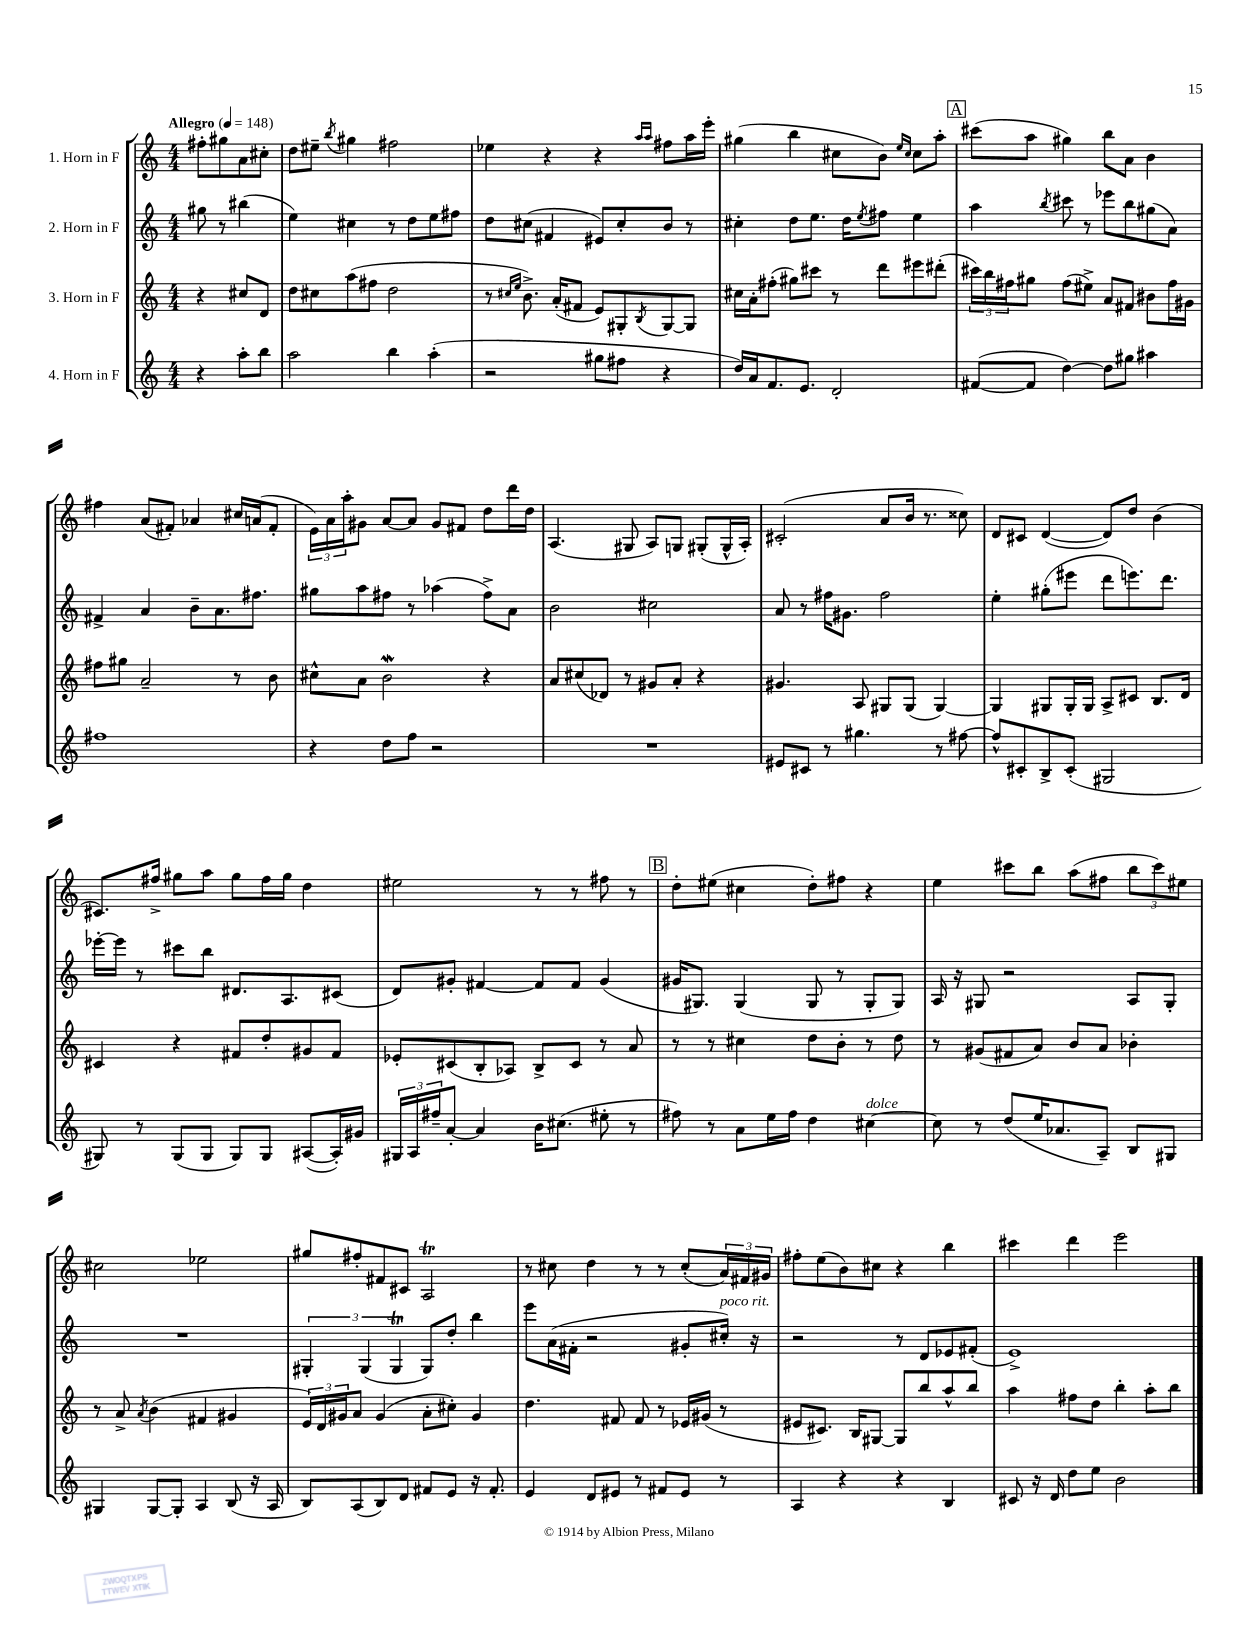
<<
\new StaffGroup <<
\new Staff = "s0" \with { instrumentName = "1. Horn in F" } {
    \clef treble \key c \major \numericTimeSignature \time 4/4 \partial 2 \tempo "Allegro" 4 = 148
    fis''8-. gis''8 a'8 cis''8-. |
    d''8 eis''8-- \acciaccatura { b''8 } gis''4 fis''2 |
    ees''4 r4 r4 \grace { a''16 a''16 } fis''8 a''16 e'''16-. |
    gis''4( b''4 cis''8 b'8) \grace { e''16 cis''16 } cis''8 a''8-. |
    \mark \markup { \box "A" } cis'''8( a''8 gis''4) b''8 a'8 b'4 |
    fis''4 a'8( fis'8-.) aes'4 cis''16 a'16( fis'8-. |
    \tuplet 3/2 { e'16) a'16 a''16-. } gis'8 a'8~ a'8 gis'8 fis'8 d''8 d'''16 d''16 |
    a4.( gis8 a8) g8 gis8-.( gis16-^ a16-.) |
    cis'2-.( a'8 b'16 r8. cisis''8) |
    d'8 cis'8 d'4~( d'8) d''8 b'4( |
    cis'8.) fis''16-> gis''8 a''8 gis''8 fis''16 gis''16 d''4 |
    eis''2 r8 r8 fis''8 r8 |
    \mark \markup { \box "B" } d''8-. eis''8( cis''4 d''8-.) fis''8 r4 |
    e''4 cis'''8 b''8 a''8( fis''8 \tuplet 3/2 { b''8 cis'''8) eis''8 } |
    cis''2 ees''2 |
    gis''8 fis''8-. fis'8 cis'8 a2\trill |
    r8 cis''8 d''4 r8 r8 cis''8-.( \tuplet 3/2 { a'16) fis'16 gis'16 } |
    fis''8-. e''8( b'8) cis''8 r4 b''4 |
    cis'''4 d'''4 e'''2 \bar "|." |
}
\new Staff = "s1" \with { instrumentName = "2. Horn in F" } {
    \clef treble \key c \major \numericTimeSignature \time 4/4 \partial 2
    gis''8 r8 bis''4( |
    e''4) cis''4 r8 d''8 e''8 fis''8 |
    d''8 cis''8( fis'4 eis'8) cis''8-. b'8 r8 |
    cis''4-. d''8 e''8. d''16 \acciaccatura { e''8 } fis''8 e''4 |
    \mark \markup { \box "A" } a''4 \acciaccatura { b''8 } cis'''8 r8 ees'''8 b''8 gis''8( a'8) |
    fis'4-> a'4 b'8-- a'8. fis''8. |
    gis''8 a''8 fis''8 r8 aes''4( fis''8->) a'8 |
    b'2 cis''2 |
    a'8 r8 fis''16 gis'8. fis''2 |
    e''4-. gis''8-.( eis'''8 d'''8 e'''8.) d'''8. |
    ees'''16~-. ees'''16 r8 cis'''8 b''8 dis'8. a8. cis'8( |
    d'8) gis'8-. fis'4~ fis'8 fis'8 gis'4( |
    \mark \markup { \box "B" } gis'16 gis8.) gis4( gis8 r8 gis8-. gis8) |
    a16 r16 gis8 r2 a8 gis8-. |
    R1 |
    \tuplet 3/2 { gis4-. gis4( gis4\trill } gis8) d''8-. b''4 |
    e'''8 a'16( fis'16-. r2 gis'8-. cis''16-.^\markup { \italic "poco rit." }) r16 |
    r2 r8 d'8 ees'8 fis'8-.( |
    e'1->) \bar "|." |
}
\new Staff = "s2" \with { instrumentName = "3. Horn in F" } {
    \clef treble \key c \major \numericTimeSignature \time 4/4 \partial 2
    r4 cis''8 d'8 |
    d''8 cis''8 a''8( fis''8 d''2 |
    r8 \grace { cis''16 e''16 } b'8.->) a'16-.( fis'8 e'8) gis8-. \acciaccatura { b8 } gis8~ gis8 |
    cis''16 a'16-. fis''8-.( gis''8) cis'''8 r8 d'''8 eis'''8 dis'''8-.( |
    \mark \markup { \box "A" } \tuplet 3/2 { cis'''16) b''16 fis''16 } gis''8 fis''8( eis''8->) a'8 fis'8 bis'8 fis''16 gis'16 |
    fis''8 gis''8 a'2-- r8 b'8 |
    cis''8-^ a'8 b'2\mordent r4 |
    a'8 cis''8( des'8) r8 gis'8 a'8-. r4 |
    gis'4. a8 gis8 gis8( gis4~) |
    gis4 gis8 gis16-. gis16 a8-> cis'8 b8. d'16 |
    cis'4 r4 fis'8 d''8-. gis'8 fis'8 |
    ees'8-. cis'8( b8-. aes8) b8-> cis'8 r8 a'8 |
    \mark \markup { \box "B" } r8 r8 cis''4 d''8 b'8-. r8 d''8 |
    r8 gis'8( fis'8 a'8) b'8 a'8 bes'4-. |
    r8 a'8-> \acciaccatura { a'8 } b'4( fis'4 gis'4 |
    \tuplet 3/2 { e'16) d'16 gis'16 } a'8 gis'4( a'8-. cis''8-.) gis'4 |
    d''4. fis'8 fis'8 r8 ees'16 gis'16( r8 |
    eis'8 cis'8.) b16 gis8~ gis8 b''8 a''8-^ b''8 |
    a''4 fis''8 d''8 b''4-. a''8-. b''8 \bar "|." |
}
\new Staff = "s3" \with { instrumentName = "4. Horn in F" } {
    \clef treble \key c \major \numericTimeSignature \time 4/4 \partial 2
    r4 a''8-. b''8 |
    a''2 b''4 a''4-.( |
    r2 gis''8 fis''8 r4 |
    d''16) a'16 f'8. e'8. d'2-. |
    \mark \markup { \box "A" } fis'8~( fis'8 d''4~) d''8 gis''8 ais''4 |
    fis''1 |
    r4 d''8 f''8 r2 |
    R1 |
    eis'8 cis'8 r8 gis''4. r8 fis''8~ |
    fis''8-^ cis'8-. b8-> cis'8-.( gis2 |
    gis8) r8 gis8( gis8 gis8) gis8 ais8~( ais16-.) gis'16 |
    \tuplet 3/2 { gis16 a16 fis''16-- } a'8~-. a'4 b'16 cis''8.( eis''8-. r8 |
    \mark \markup { \box "B" } fis''8) r8 a'8 e''16 fis''16 d''4 cis''4~^\markup { \italic "dolce" } |
    cis''8 r8 d''8( e''16 aes'8. a8--) b8 gis8 |
    gis4 gis8~ gis8-. a4 b8( r16 a16 |
    b8) a8( b8) d'8 fis'8 e'8 r16 fis'8.-. |
    e'4 d'8 eis'8 r8 fis'8 eis'8 r8 |
    a4 r4 r4 b4 |
    cis'8 r16 d'16 d''8 e''8 b'2 \bar "|." |
}
>>
>>
\layout { \context { \Score \remove "Bar_number_engraver" } }
